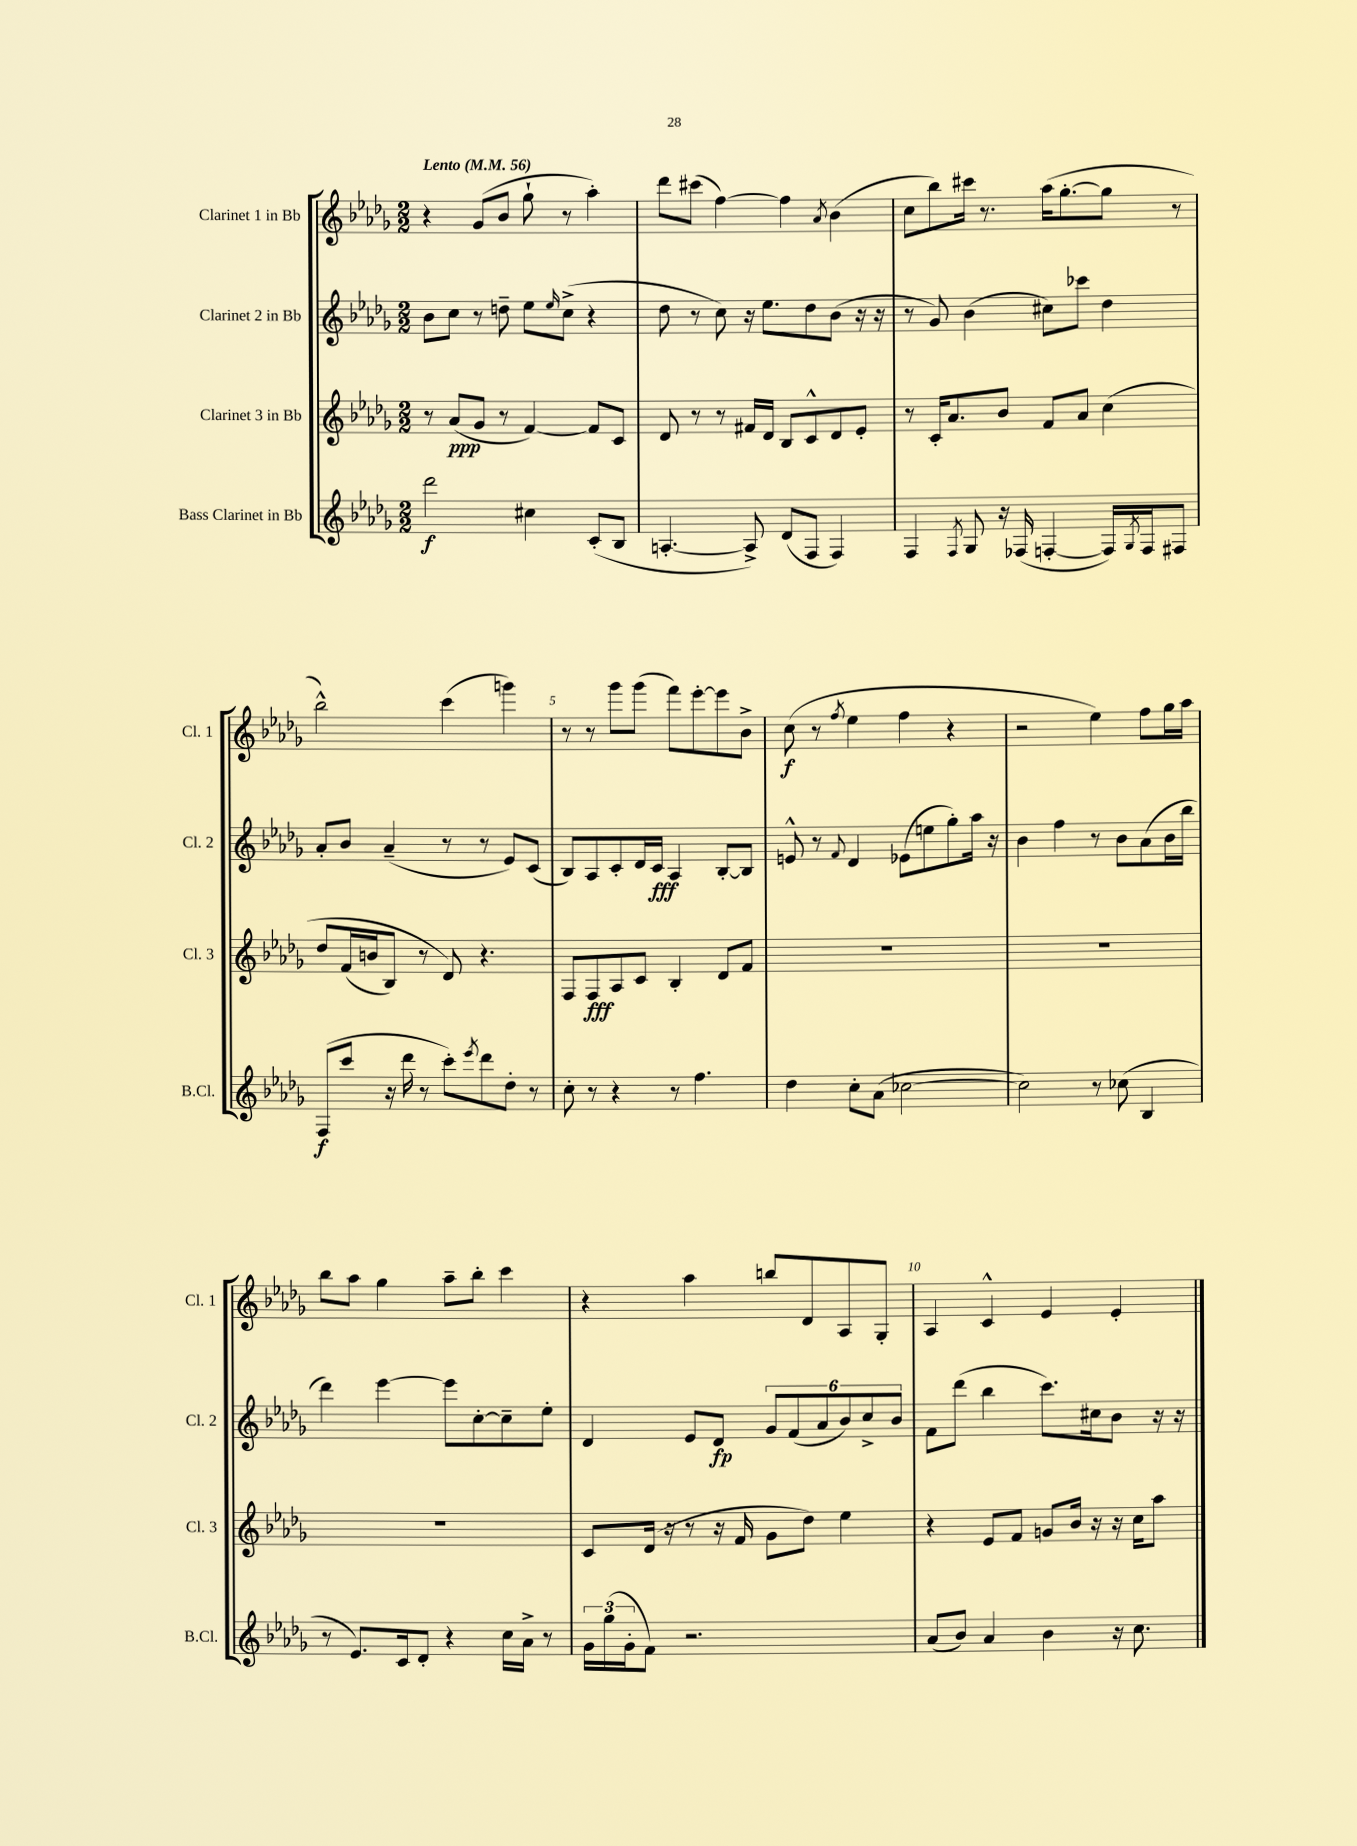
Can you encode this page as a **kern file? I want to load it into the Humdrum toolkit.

**kern	**kern	**kern	**kern
*staff4	*staff3	*staff2	*staff1
*clefG2	*clefG2	*clefG2	*clefG2
*k[b-e-a-d-g-]	*k[b-e-a-d-g-]	*k[b-e-a-d-g-]	*k[b-e-a-d-g-]
*M2/2	*M2/2	*M2/2	*M2/2
*MM56	*MM56	*MM56	*MM56
2ddd-	8r	8b-	4r
.	(8a-	8cc	.
.	8g-	8r	(8g-
.	8r	8dd~	8b-
4cc#	[4f)	8ee-	8gg-`
.	.	16qqee-	.
.	.	(8cc^	8r
(8c'	8f]	4r	4aa-')
8B-	8c	.	.
=	=	=	=
[4.A'	8d-	8dd-	8ddd-
.	8r	8r	(8ccc#
.	8r	8cc)	[4ff)
8A^])	16f#	16r	.
.	16d-	8.ee-	.
(8d-	8B-	.	4ff]
8F	8c^^	8dd-	.
.	.	.	8qa-
4F)	8d-	(8b-	(4b-
.	8e-'	16r	.
.	.	16r	.
=	=	=	=
4F	8r	8r	8cc
.	16c'	8g-)	8bb-)
.	8.a-	.	.
8qF	.	.	.
8G-	.	(4b-	16ccc#
.	.	.	8.r
16r	8b-	.	.
(16F-	.	.	.
[4F'	8f	8cc#)	(16aa-
.	.	.	[8.gg-'
.	8a-	8ccc-	.
16F])	&(4cc	4dd-	8gg-]
8qG-	.	.	.
16F	.	.	.
8F#	.	.	8r
=	=	=	=
(8F	8dd-	8a-'	2bb-^^)
8ccc	(16f	8b-	.
.	16b	.	.
16r	8B-)	(4a-~	.
16ddd-	.	.	.
8r	8r	.	.
8ccc')	8d-&)	8r	(4ccc
8qeee-	.	.	.
8ddd-	4.r	8r	.
8dd-'	.	8e-)	4ggg)
8r	.	(8c	.
=	=	=	=
8cc'	8F	8B-)	8r
8r	8F	8A-	8r
4r	8A-	8c'	8ggg-
.	8c	16d-	(8ggg-
.	.	16c	.
8r	4B-'	4A-	8fff)
4.ff	.	.	[8eee-'
.	8d-	[8B-'	8eee-]
.	8f	8B-]	8b-^
=	=	=	=
4dd-	1r	8e^^	(8cc
.	.	8r	8r
.	.	8qqf	8qff
8cc'	.	4d-	4ee-
(8a-	.	.	.
[2cc-	.	(8e-	4ff
.	.	8ee	.
.	.	8gg-')	4r
.	.	16aa-	.
.	.	16r	.
=	=	=	=
2cc-])	1r	4b-	2r
.	.	4ff	.
8r	.	8r	4ee-)
(8cc-	.	8b-	.
4B-	.	(8a-	8ff
.	.	16b-	16gg-
.	.	16bb-	16aa-
=	=	=	=
8r	1r	4ddd-)	8bb-
8.e-)	.	.	8aa-
.	.	[4eee-	4gg-
16c	.	.	.
8d-'	.	.	.
4r	.	8eee-]	8aa-~
.	.	[8cc'	8bb-'
16cc	.	8cc~]	4ccc
16a-^	.	.	.
8r	.	8ee-'	.
=	=	=	=
24g-	8c	4d-	4r
(24gg-	.	.	.
24g-'	.	.	.
8f)	(16d-	.	.
.	16r	.	.
2.r	8r	8e-	4aa-
.	16r	8d-	.
.	16f	.	.
.	8g-	12g-	8bb
.	.	(12f	.
.	8dd-)	.	8d-
.	.	12a-	.
.	4ee-	12b-)	8A-
.	.	12cc^	.
.	.	.	8G-'
.	.	12b-	.
=	=	=	=
(8a-	4r	8f	4A-
8b-)	.	(8ddd-	.
4a-	8e-	4bb-	4c^^
.	8f	.	.
4b-	8g	8.ccc)	4e-
.	16b-	.	.
.	16r	16cc#	.
16r	16r	8b-	4e-'
8.cc	16cc	.	.
.	8aa-	16r	.
.	.	16r	.
==	==	==	==
*-	*-	*-	*-
